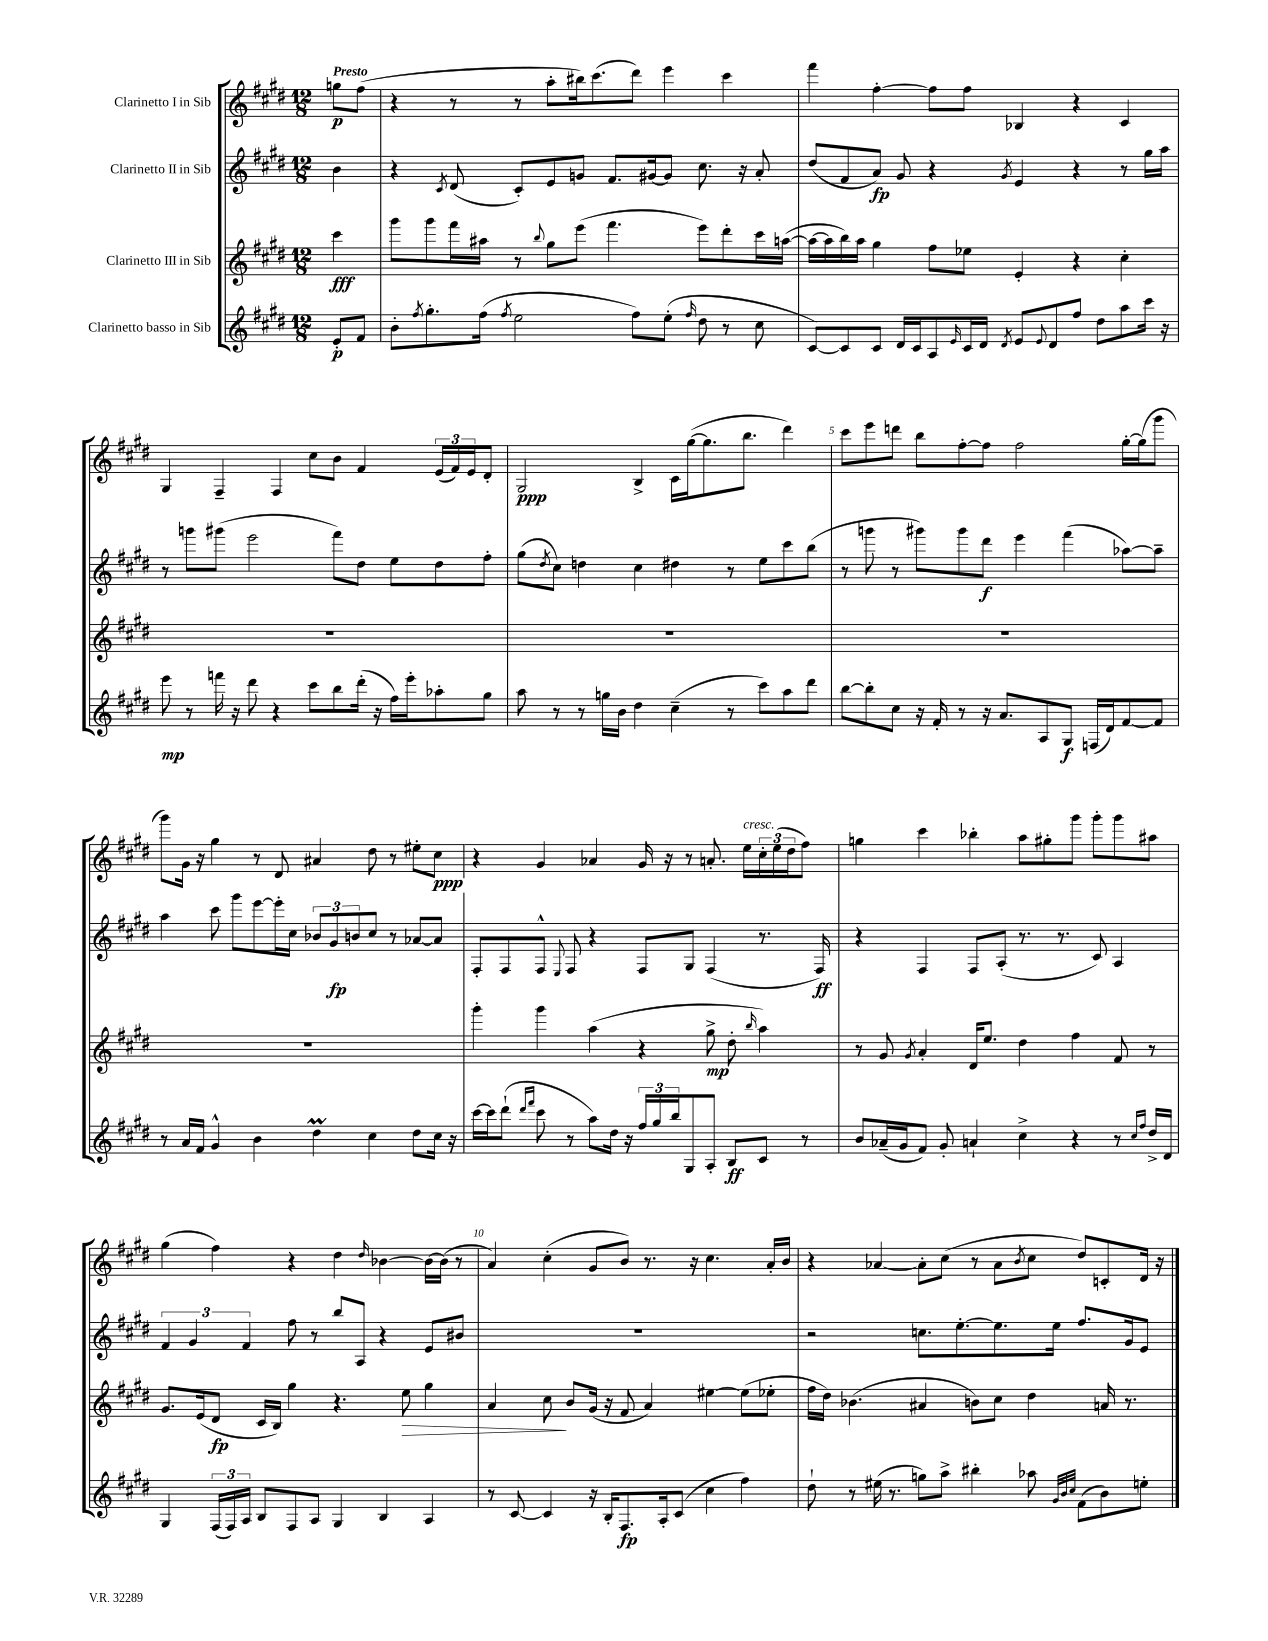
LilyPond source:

<<
\new StaffGroup <<
\new Staff = "s0" \with { instrumentName = "Clarinetto I in Sib" } {
    \clef treble \key e \major \numericTimeSignature \time 12/8 \partial 4 \tempo "Presto"
    g''8\p fis''8( |
    r4 r8 r8 a''8-. bis''16) cis'''8.( dis'''8) e'''4 cis'''4 |
    fis'''4 fis''4~-. fis''8 fis''8 bes4 r4 cis'4 |
    gis4 fis4-- fis4 cis''8 b'8 fis'4 \tuplet 3/2 { e'16( fis'16) e'16 } dis'8-. |
    gis2\ppp b4-> cis'16 gis''16~( gis''8. b''8. dis'''4) |
    cis'''8 e'''8 d'''8 b''8 fis''8~-. fis''8 fis''2 gis''16~-. gis''16( gis'''8 |
    gis'''8) gis'16 r16 gis''4 r8 dis'8 ais'4 dis''8 r8 eis''8-. cis''8\ppp |
    r4 gis'4 aes'4 gis'16 r16 r8 a'8.-. e''16^\markup { \italic "cresc." } \tuplet 3/2 { cis''16-. e''16( dis''16 } fis''8) |
    g''4 cis'''4 bes''4-. a''8 gis''8-. gis'''8 gis'''8-. gis'''8 ais''8 |
    gis''4( fis''4) r4 dis''4 \grace { dis''16 } bes'4~ bes'16~ bes'16( r8 |
    a'4) cis''4-.( gis'8 b'8) r8. r16 cis''4. a'16-. b'16 |
    r4 aes'4~ aes'8-. cis''8( r8 aes'8 \acciaccatura { b'8 } cis''8 dis''8) c'8-. dis'16 r16 \bar "|." |
}
\new Staff = "s1" \with { instrumentName = "Clarinetto II in Sib" } {
    \clef treble \key e \major \numericTimeSignature \time 12/8 \partial 4
    b'4 |
    r4 \acciaccatura { cis'8 } dis'8( cis'8-.) e'8 g'8 fis'8. gis'16~ gis'8 cis''8. r16 a'8-. |
    dis''8( fis'8 a'8\fp) gis'8 r4 \acciaccatura { gis'8 } e'4 r4 r8 gis''16 a''16 |
    r8 g'''8 gis'''8( e'''2 fis'''8) dis''8 e''8 dis''8 fis''8-. |
    gis''8( \acciaccatura { dis''8 } cis''8) d''4 cis''4 dis''4 r8 e''8 cis'''8 b''8( |
    r8 g'''8 r8 gis'''8) gis'''8 dis'''8\f e'''4 fis'''4( aes''8~) aes''8-- |
    a''4 cis'''8 gis'''8 e'''8~ e'''16-. cis''16 \tuplet 3/2 { bes'8 gis'8\fp b'8 } cis''8 r8 aes'8~ aes'8 |
    fis8-. fis8 fis8-^ \appoggiatura { e8 } fis8 r4 fis8 gis8 fis4( r8. fis16\ff) |
    r4 fis4 fis8 a8-.( r8. r8. cis'8) a4 |
    \tuplet 3/2 { fis'4 gis'4 fis'4 } fis''8 r8 b''8 a8 r4 e'8 bis'8 |
    R1. |
    r2 c''8. e''8.~-. e''8. e''16 fis''8. gis'16 e'8 \bar "|." |
}
\new Staff = "s2" \with { instrumentName = "Clarinetto III in Sib" } {
    \clef treble \key e \major \numericTimeSignature \time 12/8 \partial 4
    cis'''4\fff |
    gis'''8 gis'''8 fis'''16 ais''16 r8 \appoggiatura { b''8 } gis''8 e'''8( fis'''4. e'''8) dis'''8-. cis'''16 a''16~( |
    a''16~ a''16 b''16) a''16 gis''4 fis''8 ees''8 e'4-. r4 cis''4-. |
    R1. |
    R1. |
    R1. |
    R1. |
    gis'''4-. gis'''4 a''4( r4 gis''8->\mp dis''8-. \grace { b''16 } a''4) |
    r8 gis'8 \acciaccatura { gis'8 } a'4-. dis'16 e''8. dis''4 fis''4 fis'8 r8 |
    gis'8. e'16( dis'8\fp cis'16 b16) gis''4 r4. e''8\> gis''4 |
    a'4 cis''8\! b'8 gis'16( r16 fis'8 a'4) eis''4~ eis''8( ees''8-. |
    fis''16 dis''16) bes'4.( ais'4 b'8) cis''8 dis''4 a'16 r8. \bar "|." |
}
\new Staff = "s3" \with { instrumentName = "Clarinetto basso in Sib" } {
    \clef treble \key e \major \numericTimeSignature \time 12/8 \partial 4
    e'8-.\p fis'8 |
    b'8-. \acciaccatura { fis''8 } gis''8.-. fis''16( \acciaccatura { fis''8 } e''2 fis''8) e''8-.( \grace { fis''16 } dis''8 r8 cis''8 |
    cis'8~) cis'8 cis'8 dis'16 cis'16 a8 \grace { e'16 } cis'16 dis'16 \acciaccatura { dis'8 } e'8 \appoggiatura { e'8 } dis'8 fis''8 dis''8 a''8 cis'''16 r16 |
    e'''8\mp r8 f'''16 r16 dis'''8 r4 cis'''8 b''8 dis'''16-.( r16 fis''16) e'''16-. aes''8-. gis''8 |
    a''8 r8 r8 g''16 b'16 dis''4 cis''4--( r8 cis'''8) a''8 dis'''8 |
    b''8~ b''8-. cis''8 r16 fis'16-. r8 r16 a'8. a8 gis8\f f16( dis'16) fis'8~ fis'8 |
    r8 a'16 fis'16 gis'4-^ b'4 dis''4\prall cis''4 dis''8 cis''16 r16 |
    cis'''16~ cis'''16 dis'''8-!( \grace { dis'''16 fis'''16 } cis'''8 r8 a''8) dis''16 r16 \tuplet 3/2 { fis''16 gis''16 b''16 } gis8 a8-. b8\ff cis'8 r8 |
    b'8 aes'16--( gis'16 fis'8) gis'8-. a'4-! cis''4-> r4 r8 \grace { cis''16 fis''16 } dis''16-> dis'16 |
    gis4 \tuplet 3/2 { fis16( fis16) a16 } b8 fis8 a8 gis4 b4 a4 |
    r8 cis'8~ cis'4 r16 b16-. fis8.\fp a16-. cis'8( cis''4 fis''4) |
    dis''8-! r8 eis''16( r8. g''8) a''8-> bis''4-. aes''8 \grace { gis'32 b'32 cis''32 } fis'8( b'8) e''8-. \bar "|." |
}
>>
>>
\layout { \context { \Score \override BarNumber.break-visibility = ##(#f #t #t) barNumberVisibility = #(every-nth-bar-number-visible 5) } }
